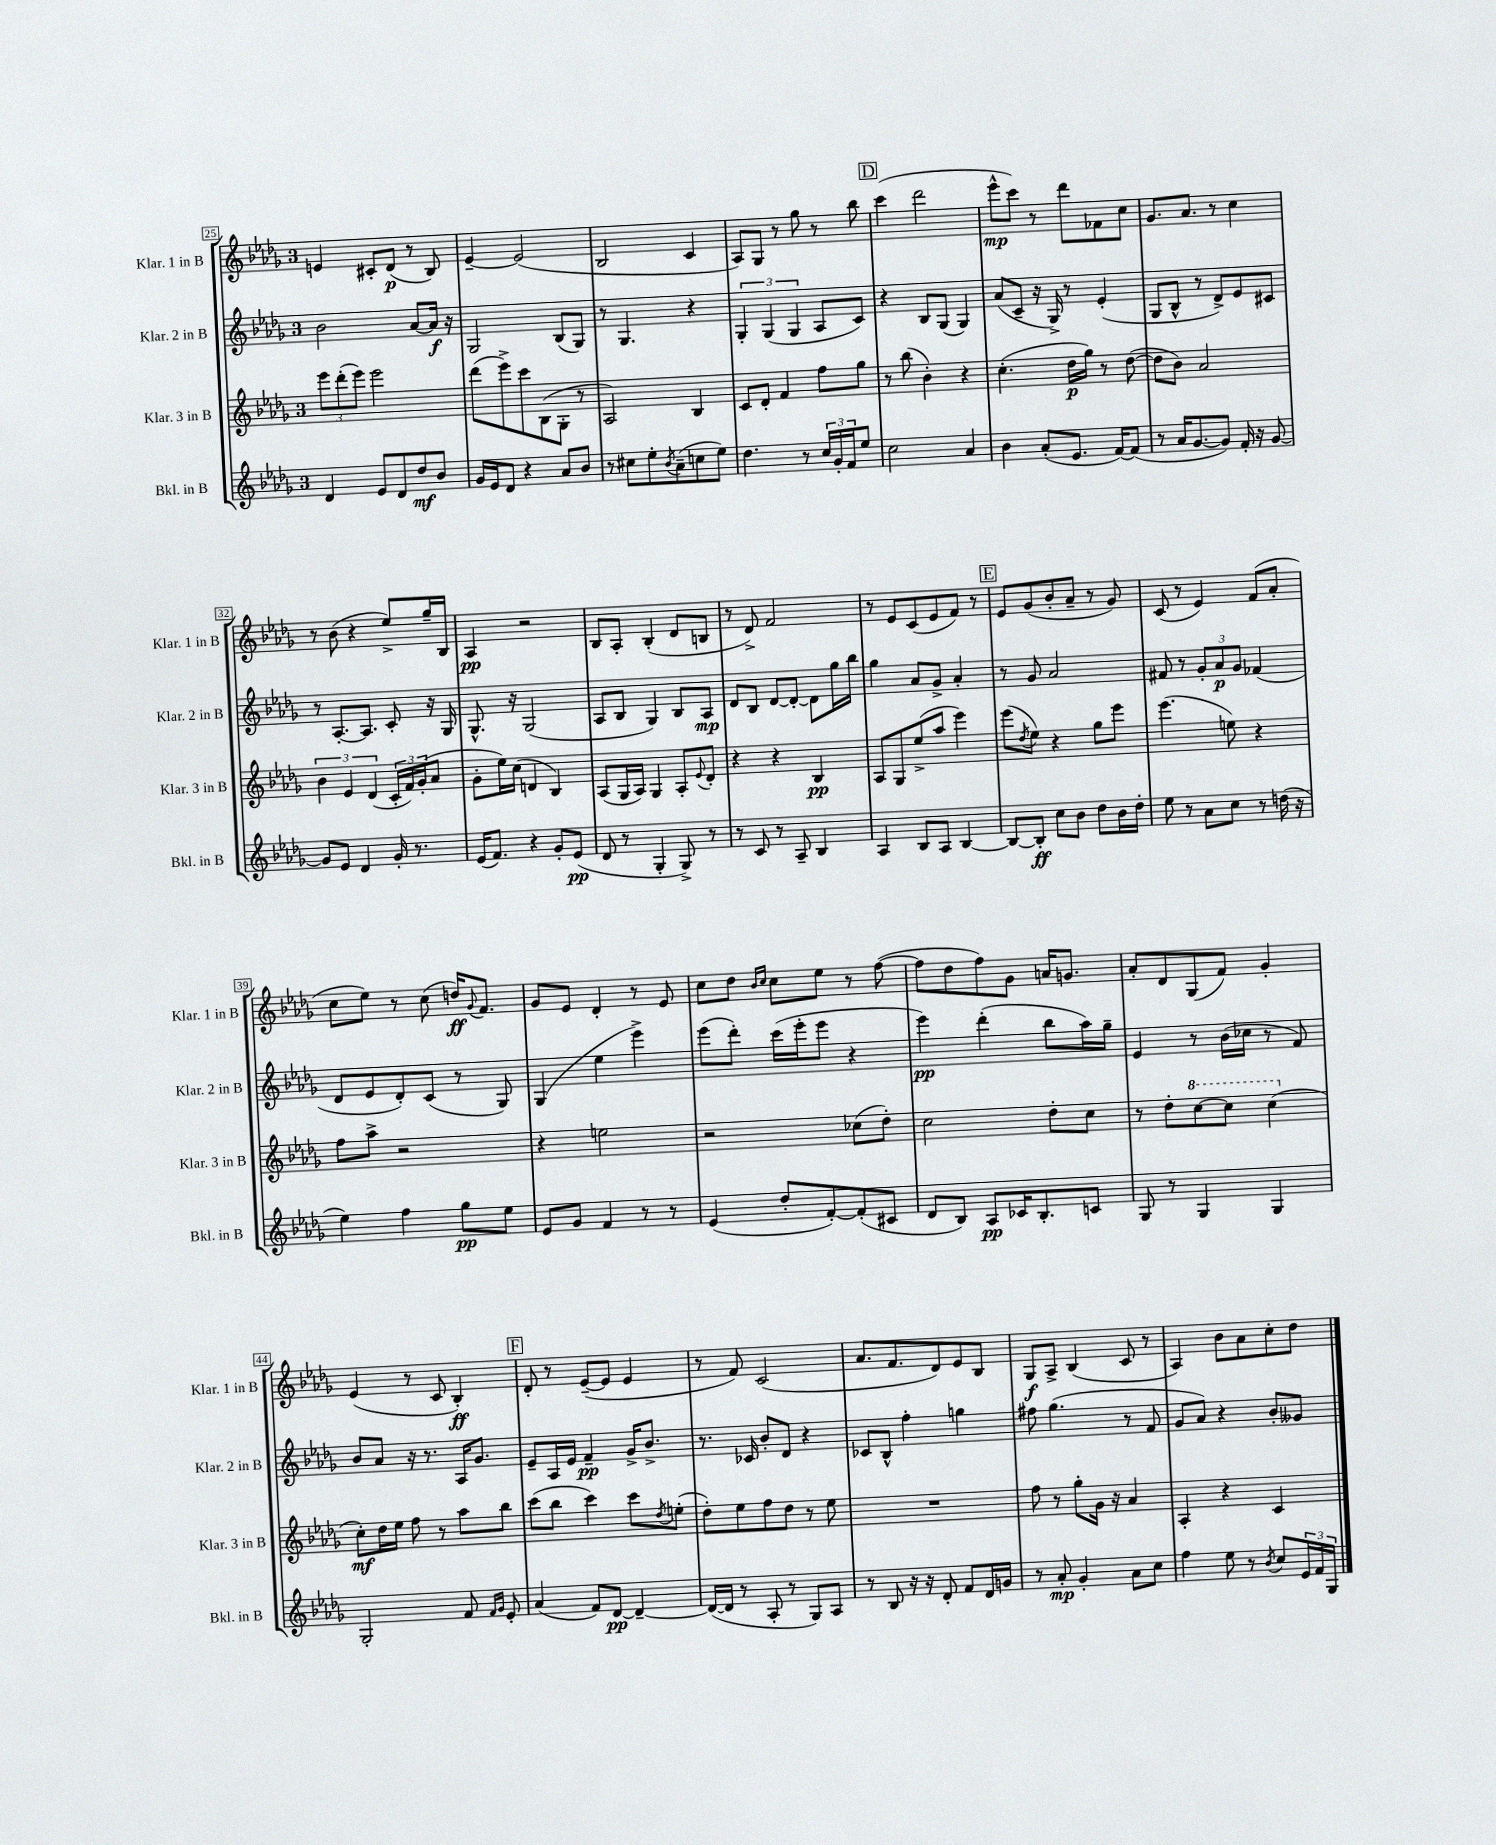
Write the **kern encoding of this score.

**kern	**kern	**kern	**kern
*staff4	*staff3	*staff2	*staff1
*clefG2	*clefG2	*clefG2	*clefG2
*k[b-e-a-d-g-]	*k[b-e-a-d-g-]	*k[b-e-a-d-g-]	*k[b-e-a-d-g-]
*M3/4	*M3/4	*M3/4	*M3/4
4d-/	12eee-\L	2b-\	4e/
.	(12ddd-'\	.	.
.	12eee-\J)	.	.
8e-/L	2eee-\	.	8c#'/L
8d-/	.	.	(8d-/J
8dd-/	.	[8a-/L	8r
8b-/J	.	16a-/]Jk	8B-/)
.	.	16r	.
=	=	=	=
16g-/LL	(8ddd-\L	2G-/	[4e-~/
16e-/J	.	.	.
8d-/J	8eee-^\)	.	.
4r	8ccc\	.	(2e-/]
.	(8B-\	.	.
8a-/L	8G-'\J	(8B-/L	.
8b-/J	8r	8G-/J)	.
=	=	=	=
8r	2A-/)	8r	2B-/
8cc#\L	.	4.G-/	.
8ee-'\	.	.	.
8qb-/	.	.	.
(8a-~\	.	.	.
8cc\	4B-/	4r	4c/
8ee-\J)	.	.	.
=	=	=	=
4.dd-\	8c/L	6G-'/	8A-/L)
.	8d-'/J	.	8G-/J
.	.	(6G-/	.
.	4f/	.	8r
.	.	6G-/	.
8r	.	.	8gg-\
24cc/LL	8ff\L	8A-/L	8r
24g-'/	.	.	.
24f/J	.	.	.
8ee-/J	8gg-\J	8c/J)	8bb-\
=	=	=	=
2cc\	8r	4r	(4ccc\
.	(8bb-\	.	.
.	4b-'\)	8B-/L	2ddd-\
.	.	(8G-/J	.
4a-/	4r	4G-/)	.
=	=	=	=
4b-\	(4.cc'\	(8a-/L	8eee-^^\L
.	.	8c~/J	8ccc\J)
(8a-'/L	.	16r	8r
.	.	16G-^/)	.
8.e-/J	16dd-\LL	8r	8ddd-\L
.	16gg-\JJ)	.	.
.	8r	(4e-'/	8f-\
[16f/LK)	.	.	.
(8f/]J	([8dd-\	.	8cc\J
=	=	=	=
8r	8dd-\]L	8G-/L	8.g-/L
16a-/LK	8b-\J)	8B-^^/J	.
[8.g-/	.	.	8.a-/J
.	2a-/	8r	.
8g-/]J)	.	8d-^/L)	8r
16f'/	.	8e-/	4cc\
16r	.	.	.
[8g-/	.	8c#/J	.
=	=	=	=
8g-/]L	6b-\	8r	8r
8e-/J	.	[8.A-'/L	(8b-\
.	6e-/	.	.
4d-/	.	.	4r
.	.	8.A-/]J	.
.	(6d-/	.	.
16g-'/	24c'/LL	8c'/	8ee-^/L)
.	24f/)	.	.
8.r	.	.	.
.	(24g-'/J	.	.
.	8a-/J	16r	16gg-~/L
.	.	16G-/	16B-/JJ
=	=	=	=
(16e-/LK	8g-'\L	8.G-^^/	4A-/
8.f/J)	.	.	.
.	16ee-\L)	.	.
.	(16cc\JJ	16r	.
4r	4d/	(2G-/	2r
8g-'/L	4B-/)	.	.
(8e-/J	.	.	.
=	=	=	=
8d-/	(8A-/L	8A-/L	8B-/L
8r	16G-/L	8B-/J	8A-'/J
.	16A-/JJ)	.	.
4G-'/	4G-/	4G-/)	(4B-'/
8G-^/)	8A-'/L	8B-/L	8d-/L
.	8qqe-/	.	.
8r	8d-'/J	8A-/J	8B/J
=	=	=	=
8r	4r	8d-/L	8r
8c/	.	8B-/J	8d-^/)
8r	4r	[8d-/L	2f/
8A-~/	.	8d-'/_J	.
4B-/	4B-/	8d-\]L	.
.	.	16gg-\L	.
.	.	16bb-\JJ	.
=	=	=	=
4A-/	8A-/L	4gg-\	8r
.	8G-/	.	8e-/L
8B-/L	(8ee-^/	8a-/L	(8c/
8A-/J	8aa-/J	8g-^/J	8e-/
[4B-/	4eee-\)	4a-'/	8f/J)
.	.	.	8r
=	=	=	=
8B-/_L	(8eee-\L	8r	8e-/L
.	8qdd-/	.	.
8B-'/]J	8ee-\J)	8g-/	(8g-/
8cc\L	4r	2a-/	8b-'/
8b-\J	.	.	8a-~/J
8dd-\L	8gg-\L	.	8r
16b-\L	8eee-\J	.	8g-/)
16dd-'\JJ	.	.	.
=	=	=	=
8ee-\	(4.eee-\	8f#/	(8c/
8r	.	8r	8r
8a-\L	.	12g-'/L	4e-/)
.	.	12a-/	.
8cc\J	8ee\)	.	.
.	.	12g-/J	.
8r	4r	(4f-/	(8f/L
(16dd\	.	.	8a-'/J
16r	.	.	.
=	=	=	=
4ee-\)	8ff\L	8d-/L	8cc\L
.	8aa-^\J	8e-/	8ee-\J)
4ff\	2r	8d-'/)	8r
.	.	(8c/J	(8cc\
8gg-\L	.	8r	16dd/LK)
.	.	.	8qqg-/
.	.	.	8.f/J
8ee-\J	.	8G-/)	.
=	=	=	=
8e-/L	4r	(4G-/	8g-/L
8g-/J	.	.	8e-/J
4f/	2ee\	4ee-\	4d-'/
8r	.	4eee-^\)	8r
8r	.	.	8e-/
=	=	=	=
(4e-/	2r	(8eee-\L	8cc\L
.	.	8ddd-'\J)	8dd-\J
.	.	.	16qqb-/LL
.	.	.	16qqcc/JJ
8dd-'/L	.	(16ccc\LL	8cc\L
.	.	16eee-'\J	.
[8f'/)	.	8eee-\J	8ee-\J
(8f'/]	(8cc-\L	4r	8r
8c#/J	8dd-'\J)	.	([8ff\
=	=	=	=
8d-/L	2cc\	4eee-\)	8ff\]L
8B-/J)	.	.	8dd-\
8A-/L	.	(4ddd-'\	8ff\)
16c-/K	.	.	8g-\J
8.B-'/	.	.	.
.	8dd-'\L	8bb-\L	16a/LK
.	.	.	8.g/J
8c/J	8cc\J	16aa-\L)	.
.	.	16gg-~\JJ	.
=	=	=	=
8G-/	8r	4e-/	8a-'/L
8r	8dd-'\L	.	8d-/
4G-/	[8ccc\	8r	(8G-/
.	8ccc\]J	(16b-\LL	8f/J)
.	.	16cc-\JJ	.
4G-/	(4ccc\	8r	4g-'/
.	.	8f/)	.
=	=	=	=
2G-'/	8cc'\L)	8b-/L	(4e-/
.	16dd-\L	8a-/J	.
.	16ee-\JJ	.	.
.	8ff\	16r	8r
.	.	8.r	.
.	8r	.	8c/
8f/	8aa-\L	16A-/LK	4B-'/)
.	.	8.g-/J	.
16qqf/LL	.	.	.
16qqg-/JJ	.	.	.
8e-'/	8bb-\J	.	.
=	=	=	=
(4a-/	(8ccc\L	8e-~/L	8d-'/
.	8bb-\J	16A-/L	8r
.	.	16e-/JJ	.
8f/L)	4ccc\)	4f~/	([8e-~/L
[8d-/J	.	.	8e-/]J
4d-~/_	8ccc\L	16g-^/LK	4e-/
.	.	8.b-^/J	.
.	8qdd-/	.	.
.	(8ee'\J	.	.
=	=	=	=
(16d-/_LL	8dd-'\L)	8.r	8r
16d-/]JJ	.	.	.
8r	8ee-\	.	8f/)
.	.	16c-/	.
8A-'/	8ff\	8b-'/L	(2c/
8r	8dd-\J	8d-/J	.
8G-/L)	8r	4r	.
8A-/J	8ee-\	.	.
=	=	=	=
8r	2.r	8c-/L	8.a-/L
8B-/	.	8B-^^/J	.
.	.	.	8.f/
16r	.	4ff'\	.
16r	.	.	.
8d-'/	.	.	8d-/)
8f/L	.	4gg\	8e-/
16d-/L	.	.	8B-/J
16g/JJ	.	.	.
=	=	=	=
8r	8ff\	8ff#\	8G-/L
8a-'/	8r	(4.gg-\	8A-^/J
4g-'/	8gg-'\L	.	(4B-/
.	16g-\Jk	.	.
.	16r	.	.
8a-\L	4a-/	8r	8c/
8cc\J	.	8f/	8r
=	=	=	=
4ff\	4A-'/	8g-/L	4A-/)
.	.	8a-/J)	.
8ee-\	4r	4r	8b-\L
8r	.	.	8a-\
8qb-/	.	.	.
8cc/L	4c/	8b-'/L	8cc'\
24e-/L	.	8g--/J	8dd-\J
24f/	.	.	.
24G-/JJ	.	.	.
==	==	==	==
*-	*-	*-	*-
